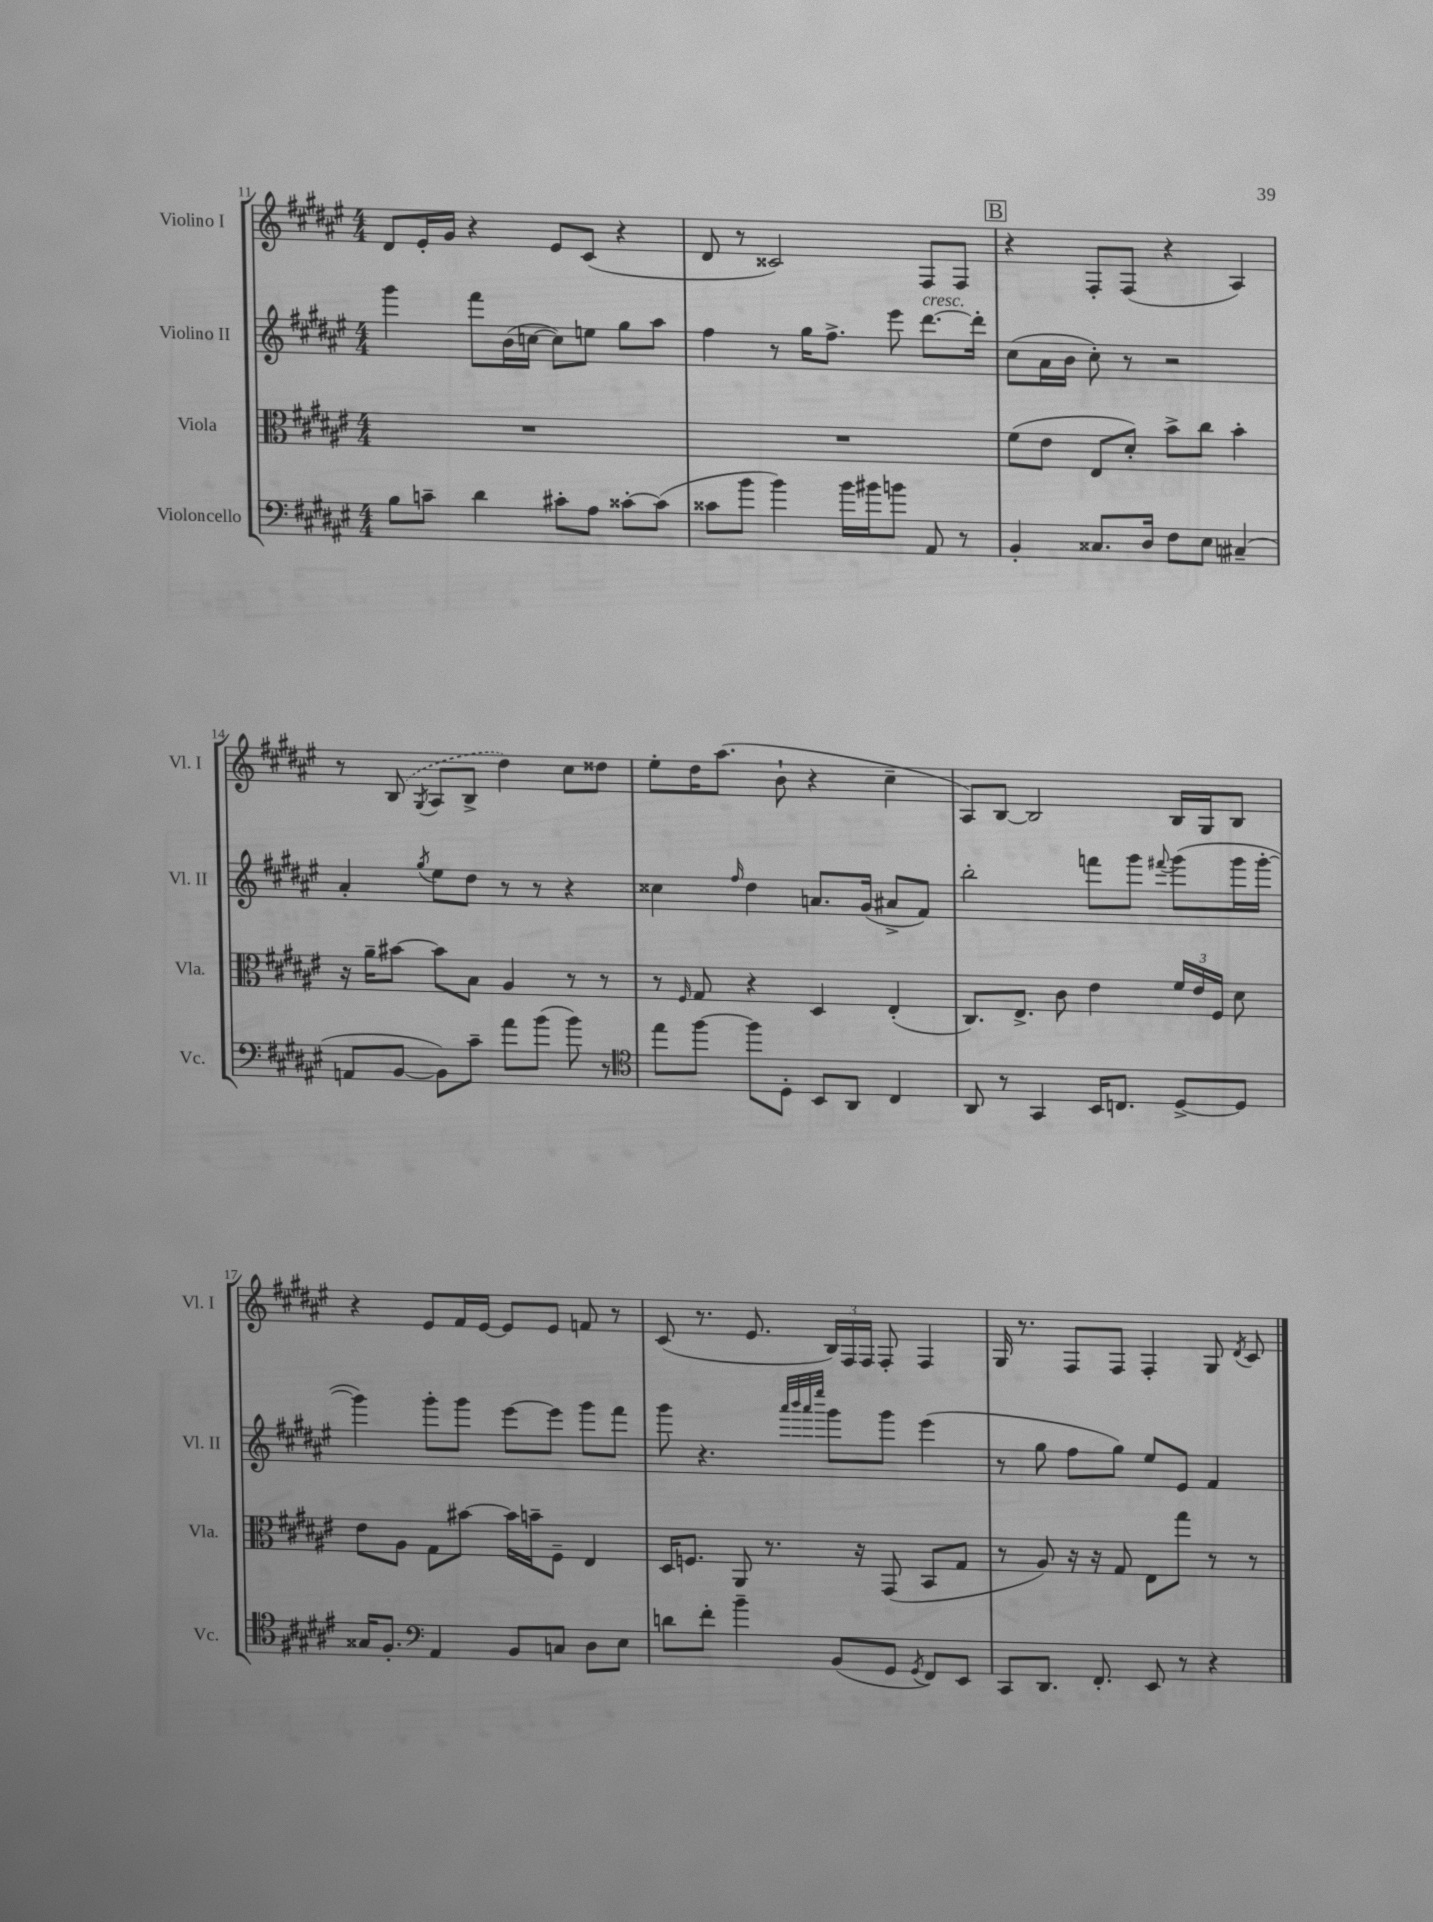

**kern	**kern	**kern	**kern
*staff4	*staff3	*staff2	*staff1
*clefF4	*clefC3	*clefG2	*clefG2
*k[f#c#g#d#a#e#]	*k[f#c#g#d#a#e#]	*k[f#c#g#d#a#e#]	*k[f#c#g#d#a#e#]
*M4/4	*M4/4	*M4/4	*M4/4
8B	1r	4ggg#	8d#
8c~	.	.	16e#'
.	.	.	16g#
4d#	.	8fff#	4r
.	.	(16b	.
.	.	[16cc	.
8c#'	.	8cc])	8e#
8A#	.	8ee	(8c#
[8c##'	.	8gg#	4r
(8c##]	.	8aa#	.
=	=	=	=
8c##	1r	4ff#	8d#
8b	.	.	8r
4b)	.	8r	2c##)
.	.	16gg#	.
.	.	8.ff#^	.
16b	.	.	.
16b#	.	.	.
8b	.	8eee#	.
8AA#	.	[8.ddd#	8F#
8r	.	.	8F#
.	.	16ddd#']	.
=	=	=	=
4BB'	(8f#	(8cc#	4r
.	8e#	16a#	.
.	.	16b	.
8.C##	8E#	8cc#')	8F#'
.	8d#')	8r	(8F#
16D#	.	.	.
8F#	8b^	2r	4r
8E#	8cc#	.	.
(4C#~	4b'	.	4A#)
=	=	=	=
8AA	16r	4a#'	8r
.	16a#~	.	.
[8BB	[8b#	.	(8B
.	.	8qgg#	8qG#
8BB])	8b#]	8ee#	8A#
8c#~	8B	8dd#	8B^
8a#	4A#	8r	4dd#)
(8b	.	8r	.
8b)	8r	4r	8cc#
8r	8r	.	8dd##
=	=	=	=
*clefC4	*	*	*
8ee#	8r	4cc##	8ee#'
.	16qqF#	.	.
[8ff#	8G#	.	16dd#
.	.	.	(8.aa#
.	.	16qqff#	.
8ff#]	4r	4dd#	.
8D#'	.	.	8b`
8BB	4D#	8.a	4r
8AA#	.	.	.
.	.	(16g#	.
4C#	(4E#'	8a#^	4cc#~
.	.	8f#)	.
=	=	=	=
8AA#	8.C#)	2bb'	8A#)
8r	.	.	[8B
.	8.E#^	.	.
4GG#	.	.	2B]
.	8c#	.	.
16BB	4e#	8fff	.
8.C	.	.	.
.	.	8ggg#	.
.	.	8qqfff#	.
[8D#^	24f#	(8ggg#	16B
.	24e#	.	.
.	.	.	16G#
.	24F#	.	.
8D#]	8d#	16ggg#	8B
.	.	[16ggg#'	.
=	=	=	=
16G##	8e#	4ggg#])	4r
8.F#'	.	.	.
.	8A#	.	.
*clefF4	*	*	*
4AA#	8G#	8ggg#'	8e#
.	[8b#	8ggg#	16f#
.	.	.	[16e#
8BB	16b#]	[8eee#	8e#]
.	16b~	.	.
8C	8F#~	8eee#]	8e#
8D#	4E#	8ggg#	8f
8E#	.	8fff#	8r
=	=	=	=
8d	16D#	8ggg#	(8c#
.	8.F	.	.
8f#'	.	4.r	8.r
4b~	8AA#	.	.
.	.	.	8.e#
.	8.r	.	.
.	.	32qqaaa#	.
.	.	32qqbbb	.
.	.	32qqaaa#	.
.	.	32qqeeee#	.
(8BB	.	8ggg#	24B)
.	.	.	24F#
.	16r	.	.
.	.	.	24F#
8GG#	(8GG#	8ggg#	8F#'
8qGG#	.	.	.
8FF#)	8BB	(4eee#	4F#
8EE#	8G#	.	.
=	=	=	=
8CC#	8r	8r	16G#
.	.	.	8.r
8.DD#	8A#)	8gg#	.
.	16r	8ff#	8F#
8.FF#'	16r	.	.
.	8G#	8gg#)	8F#
8EE#	8E#	8ee#	4F#'
8r	8gg#	8e#	.
4r	8r	4f#	8G#
.	.	.	8qd#
.	8r	.	8c#
==	==	==	==
*-	*-	*-	*-
